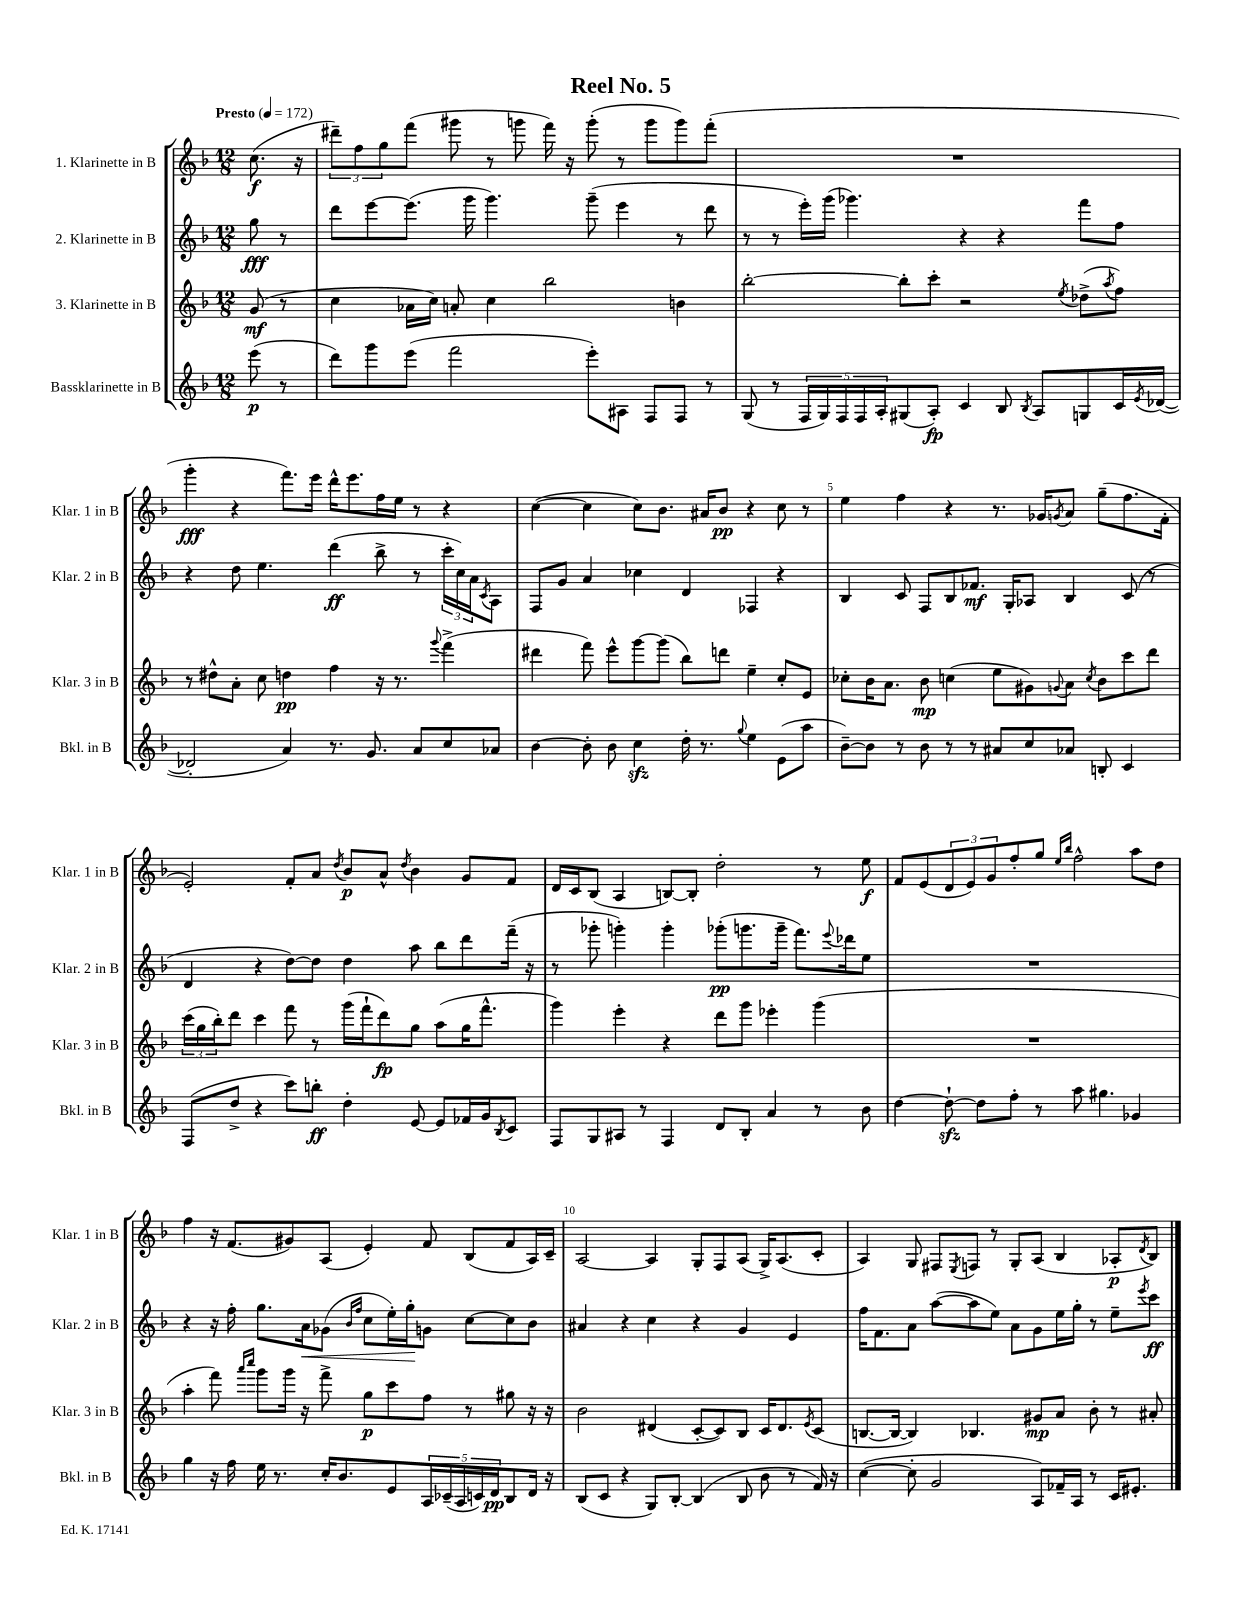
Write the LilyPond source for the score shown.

\header { title = "Reel No. 5" }
<<
\new StaffGroup <<
\new Staff = "s0" \with { instrumentName = "1. Klarinette in B" shortInstrumentName = "Klar. 1 in B" } {
    \clef treble \key f \major \numericTimeSignature \time 12/8 \partial 4 \tempo "Presto" 4 = 172
    c''8.\f( r16 |
    \tuplet 3/2 { dis'''8--) f''8 g''8 } f'''8( gis'''8 r8 g'''8 f'''16) r16 g'''8-.( r8 g'''8 g'''8) f'''8-.( |
    R1. |
    g'''4-.\fff r4 f'''8.) e'''16 d'''16-^ e'''8. f''16 e''16 r8 r4 |
    c''4~( c''4 c''8) bes'8. ais'16 bes'8\pp r4 c''8 r8 |
    e''4 f''4 r4 r8. ges'16 \acciaccatura { g'8 } a'8 g''8--( f''8. f'16-. |
    e'2-.) f'8-. a'8 \acciaccatura { d''8 } bes'8\p a'8-^ \acciaccatura { d''8 } bes'4 g'8 f'8 |
    d'16 c'16 bes8( a4 b8~) b8-. d''2-. r8 e''8\f |
    f'8 e'8( \tuplet 3/2 { d'8 e'8) g'8 } f''8-. g''8 \grace { e''16 bes''16 } f''2-^ a''8 d''8 |
    f''4 r16 f'8.( gis'8) a8( e'4-.) f'8 bes8( f'8 a16) c'16-- |
    a2~ a4 g8-. f8 a8( g16->) a8.( c'8-. |
    a4) g8 fis8 \acciaccatura { e8 } f8 r8 g8-. a8( bes4 aes8-.\p \acciaccatura { d'8 } bes8) \bar "|." |
}
\new Staff = "s1" \with { instrumentName = "2. Klarinette in B" shortInstrumentName = "Klar. 2 in B" } {
    \clef treble \key f \major \numericTimeSignature \time 12/8 \partial 4
    g''8\fff r8 |
    d'''8 e'''8~ e'''8.( g'''16 g'''4.) g'''8--( e'''4 r8 d'''8 |
    r8 r8 e'''16-.) g'''16( ges'''4.) r4 r4 f'''8 f''8 |
    r4 d''8 e''4. d'''4\ff( bes''8-> r8 \tuplet 3/2 { c'''16-. c''16) a'16 } \acciaccatura { c'8 } a8 |
    f8 g'8 a'4 ces''4 d'4 fes4 r4 |
    bes4 c'8 f8 bes8 fes'8.\mf g16-. aes8 bes4 c'8( r8 |
    d'4 r4 d''8~) d''8 d''4 a''8 bes''8 d'''8 f'''16--( r16 |
    r8 ges'''8-. g'''4-.) g'''4-. ges'''8-.\pp( g'''8. g'''16-- f'''8.) \appoggiatura { e'''8 } des'''16 e''8 |
    R1. |
    r4 r16 f''16-. g''8. a'16\< ges'8( \grace { bes'16 f''16 } c''8 e''16-.) g''16-.\! g'8 c''8~ c''8 bes'8 |
    ais'4 r4 c''4 r4 g'4 e'4 |
    f''16 f'8. a'8 a''8~( a''8 e''8) a'8 g'8 e''16 g''16-. r8 e''8-- \acciaccatura { e'''8 } c'''8\ff \bar "|." |
}
\new Staff = "s2" \with { instrumentName = "3. Klarinette in B" shortInstrumentName = "Klar. 3 in B" } {
    \clef treble \key f \major \numericTimeSignature \time 12/8 \partial 4
    g'8\mf( r8 |
    c''4 aes'16 c''16) a'8-. c''4 bes''2 b'4 |
    bes''2~-. bes''8-. c'''8-. r2 \acciaccatura { e''8 } des''8->( \acciaccatura { a''8 } f''8) |
    r8 dis''8-^ a'8-. c''8 d''4\pp f''4 r16 r8. \appoggiatura { g'''8 } f'''4->( |
    dis'''4 f'''8) e'''8-^ g'''8~ g'''8( bes''8) d'''8 e''4-- c''8-. e'8 |
    ces''8-. bes'16 a'8. bes'8\mp c''4( e''8 gis'8) \appoggiatura { g'8 } a'8 \acciaccatura { c''8 } bes'8 c'''8 d'''8 |
    \tuplet 3/2 { c'''16( g''16 bes''16-.) } d'''8 c'''4 f'''8 r8 g'''16( f'''16-! d'''8\fp) g''8 a''8( g''16 f'''8.-^ |
    g'''4) e'''4-. r4 d'''8 g'''8 ees'''4-. g'''4( |
    R1. |
    a''4-. f'''8) \grace { a'''16 c''''16 } g'''8 g'''16 r16 f'''8-> g''8\p c'''8 f''8 r8 gis''8 r16 r16 |
    bes'2 dis'4( c'8~-. c'8) bes8 c'16 dis'8. \acciaccatura { e'8 } c'8( |
    b8.~ b16~ b4) bes4. gis'8\mp a'8 bes'8-. r8 ais'8-. \bar "|." |
}
\new Staff = "s3" \with { instrumentName = "Bassklarinette in B" shortInstrumentName = "Bkl. in B" } {
    \clef treble \key f \major \numericTimeSignature \time 12/8 \partial 4
    e'''8\p( r8 |
    d'''8) g'''8 e'''8( f'''2 e'''8-.) ais8 f8 f8 r8 |
    g8( r8 \tuplet 5/4 { f16 g16) f16 f16 a16-. } gis8( a8-.\fp) c'4 bes8 \acciaccatura { bes8 } a8 g8 c'16 \acciaccatura { e'8 } des'16~( |
    des'2-. a'4) r8. g'8. a'8 c''8 aes'8 |
    bes'4~ bes'8-. bes'8 c''4\sfz d''16-. r8. \appoggiatura { g''8 } e''4 e'8( a''8 |
    bes'8~--) bes'8 r8 bes'8 r8 r8 ais'8 c''8 aes'8 b8-. c'4 |
    f8( d''8-> r4 c'''8) b''8-.\ff d''4-. e'8~ e'8 fes'16 g'16 \acciaccatura { bes8 } c'8 |
    f8 g8 ais8 r8 f4 d'8 bes8-. a'4 r8 bes'8 |
    d''4~ d''8~-!\sfz d''8 f''8-. r8 a''8 gis''4. ges'4 |
    g''4 r16 f''16 e''16 r8. c''16-. bes'8. e'8 \tuplet 5/4 { a16 ces'16--( a16 c'16) d'16\pp } bes8 d'16 r16 |
    bes8( c'8 r4 g8) bes8~-. bes4( bes8 bes'8 r8 f'16) r16 |
    c''4~( c''8-. g'2 a8) fes'16-- a16 r8 c'16 eis'8.-. \bar "|." |
}
>>
>>
\layout { \context { \Score \override BarNumber.break-visibility = ##(#f #t #t) barNumberVisibility = #(every-nth-bar-number-visible 5) } }
